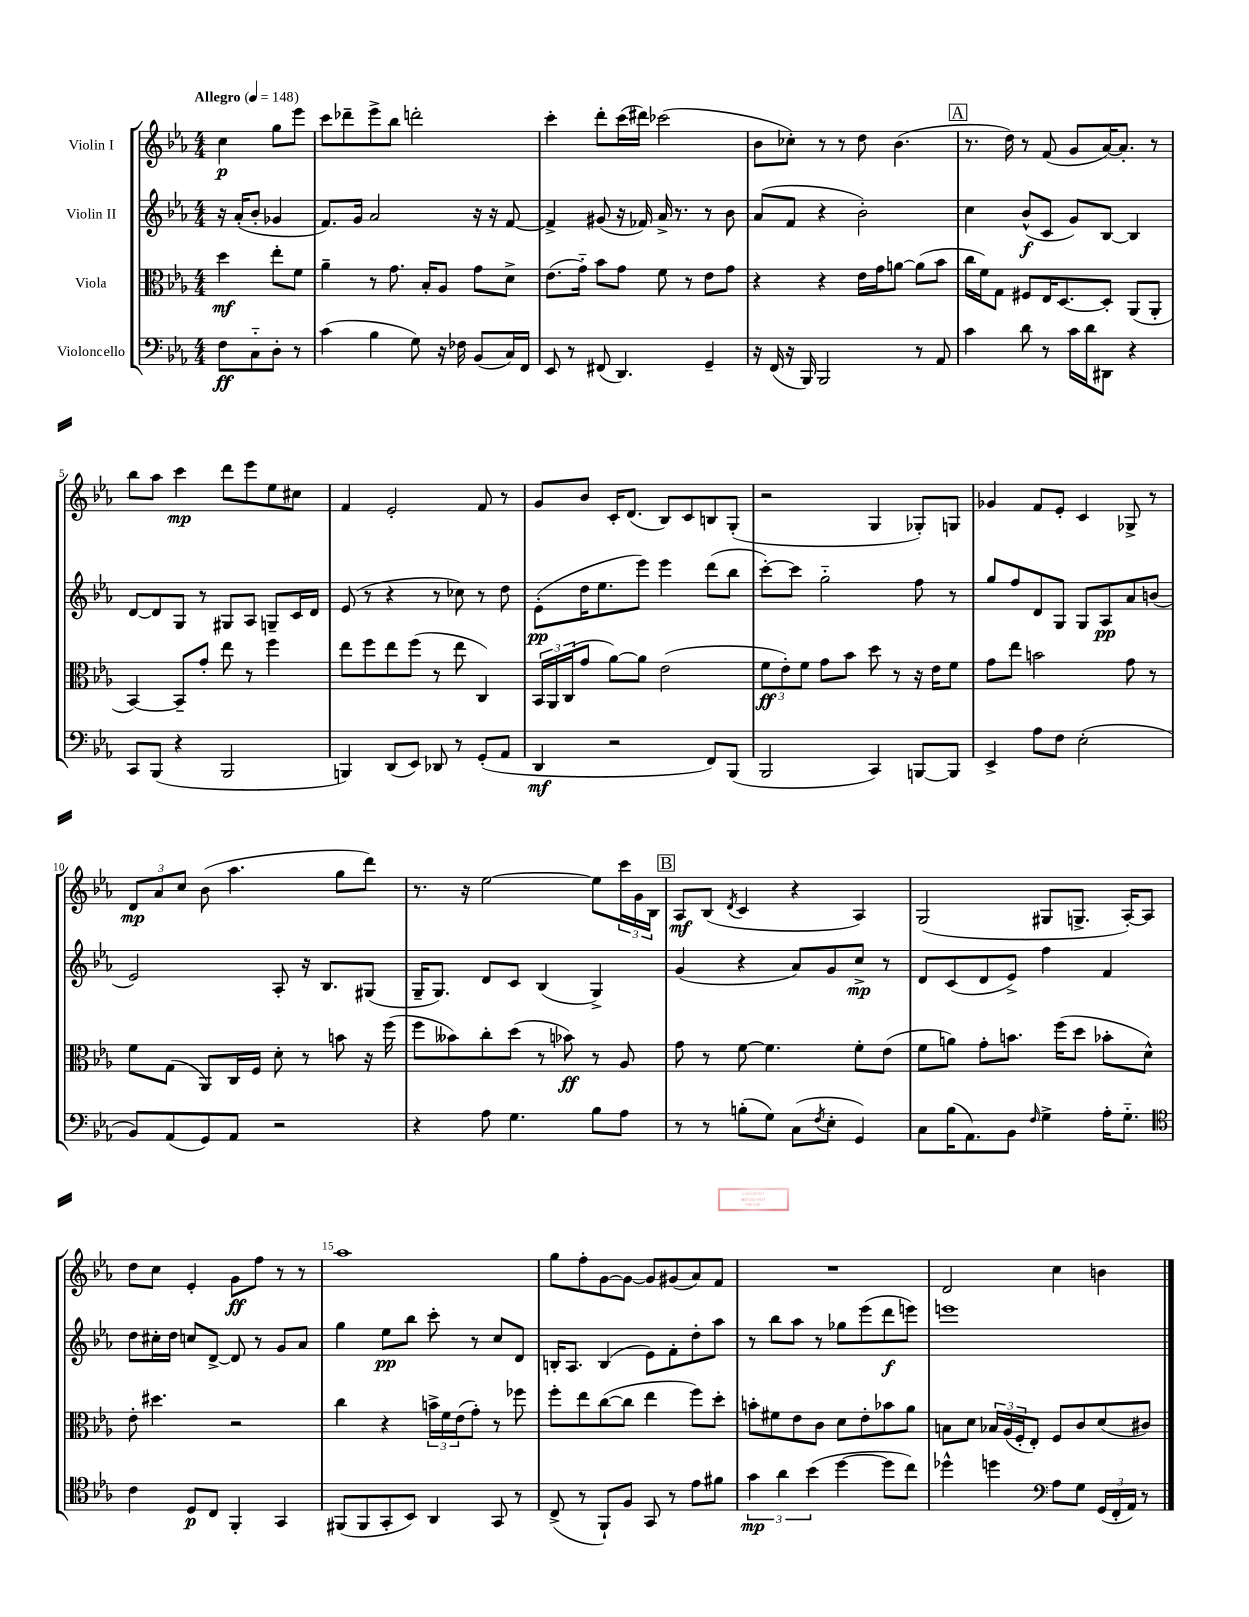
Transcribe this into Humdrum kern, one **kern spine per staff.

**kern	**kern	**kern	**kern
*staff4	*staff3	*staff2	*staff1
*clefF4	*clefC3	*clefG2	*clefG2
*k[b-e-a-]	*k[b-e-a-]	*k[b-e-a-]	*k[b-e-a-]
*M4/4	*M4/4	*M4/4	*M4/4
*MM148	*MM148	*MM148	*MM148
8F	4dd	16r	4cc
.	.	(16a-'	.
8C'~	.	8b-'	.
8D'	8ee-'	4g-	8gg
8r	8f	.	8eee-
=	=	=	=
(4c	4a-~	8.f)	8ccc
.	.	.	8ddd-~
.	.	16g	.
4B-	8r	2a-	8eee-^
.	8.g	.	8bb-
8G)	.	.	2ddd'
.	16B-'	.	.
16r	8A-	.	.
16F-	.	.	.
(8BB-	8g	16r	.
.	.	16r	.
16C)	8d^	[8f	.
16FF	.	.	.
=	=	=	=
8EE-	(8.e-	4f^]	4ccc'
8r	.	.	.
.	16g'~)	.	.
(8FF#	8b-	(8g#	8ddd'
4.DD)	8g	16r	(16ccc
.	.	16f-)	16ddd#)
.	8f	16a-^	(2ccc-
.	.	8.r	.
.	8r	.	.
4GG~	8e-	8r	.
.	8g	8b-	.
=	=	=	=
16r	4r	(8a-	8b-
(16FF	.	.	.
16r	.	8f	8cc-')
16BBB-)	.	.	.
2BBB-	4r	4r	8r
.	.	.	8r
.	16e-	2b-')	8dd
.	16g	.	.
.	[8a	.	(4.b-
8r	(8a]	.	.
8AA-	8b-	.	.
=	=	=	=
4c	16cc	4cc	8.r
.	16f)	.	.
.	8G	.	.
.	.	.	16dd)
8d	8F#	(8b-^^	8r
8r	16E-	8c	(8f
.	[8.D	.	.
16c	.	8g)	8g
16d	.	.	.
8DD#	8D']	[8B-	[16a-)
.	.	.	8.a-']
4r	(8AA-	4B-]	.
.	8AA-'	.	8r
=	=	=	=
8CC	[4BB-)	[8d	8bb-
(8BBB-	.	8d]	8aa-
4r	8BB-~]	8G	4ccc
.	8g'	8r	.
2BBB-	8ee-	8G#	8ddd
.	8r	8A-	8eee-
.	4ff	8G~	8ee-
.	.	16c	8cc#
.	.	16d	.
=	=	=	=
4BBB)	8ee-	(8e-	4f
.	8ff	8r	.
(8DD	8ee-	4r	2e-'
8EE-)	(8ff	.	.
8DD-	8r	8r	.
8r	8ee-	8cc-)	.
(8GG'	4C)	8r	8f
8AA-	.	8dd	8r
=	=	=	=
4DD	24BB-	(8e-'	8g
.	24AA-	.	.
.	(24C	.	.
.	8g	16dd	8b-
.	.	8.ee-	.
2r	[8a-)	.	16c'
.	.	.	(8.d
.	8a-]	8eee-)	.
.	(2e-	4eee-	8B-)
.	.	.	8c
8FF)	.	(8ddd	8B
(8BBB-	.	8bb-	(8G'
=	=	=	=
2BBB-	12f	[8ccc')	2r
.	12e-')	.	.
.	.	8ccc]	.
.	12f	.	.
.	8g	2gg'~	.
.	8b-	.	.
4CC)	8dd	.	4G
.	8r	.	.
[8BBB	16r	8ff	8G-')
.	16e-	.	.
8BBB]	8f	8r	8G
=	=	=	=
4EE-^	8g	8gg	4g-
.	8ee-	8ff	.
8A-	2b	8d	8f
8F	.	8G	8e-'
(2E-'	.	8G	4c
.	.	8A-	.
.	8g	8a-	8G-^
.	8r	(8b	8r
=	=	=	=
8BB-)	8f	2e-)	12d
.	.	.	12a-
(8AA-	(8G	.	.
.	.	.	12cc
8GG)	8AA-)	.	(8b-
8AA-	16C	.	4.aa-
.	16F	.	.
2r	8d'	8A-'	.
.	8r	16r	.
.	.	8.B-	.
.	8b	.	8gg
.	16r	(8G#	8ddd)
.	(16ff	.	.
=	=	=	=
4r	8ff	16G~	8.r
.	.	8.G)	.
.	8b--)	.	.
.	.	.	16r
8A-	8cc'	8d	[2ee-
4.G	(8dd	8c	.
.	8r	(4B-	.
.	8b-)	.	.
8B-	8r	4G^)	8ee-]
8A-	8A-	.	24ccc
.	.	.	24g
.	.	.	24B-
=	=	=	=
8r	8g	(4g	8A-
8r	8r	.	(8B-
.	.	.	8qd
(8B'	[8f	4r	4c
8G)	4.f]	.	.
(8C	.	8a-)	4r
8qF	.	.	.
8E-'	.	8g	.
4GG)	8f'	8cc^	4A-)
.	(8e-	8r	.
=	=	=	=
8C	8f	8d	(2G
(16B-	8a)	(8c	.
8.AA-)	.	.	.
.	8g'	8d	.
8BB-	8.b	8e-^)	.
16qqF	.	.	.
4G^	.	4ff	8G#
.	(16ff	.	.
.	8dd	.	8.G^
16A-'	8b-'	4f	.
8.G'~	.	.	[16A-')
.	8d^^)	.	8A-]
=	=	=	=
*clefC4	*	*	*
4c	8e-'	8dd	8dd
.	4.dd#	16cc#'	8cc
.	.	16dd	.
8D	.	8cc	4e-'
8C	.	[8d^	.
4FF'	2r	8d]	8g
.	.	8r	8ff
4GG	.	8g	8r
.	.	8a-	8r
=	=	=	=
(8FF#	4cc	4gg	1aa-
8FF#	.	.	.
8GG'	4r	8ee-	.
8BB-)	.	8bb-	.
4AA-	24b^	8ccc'	.
.	24f	.	.
.	(24e-	.	.
.	8g')	8r	.
8GG	8r	8cc	.
8r	8ff-	8d	.
=	=	=	=
(8C^	8ff'	16B'	8gg
.	.	8.A-	.
8r	8ee-	.	8ff'
8FF`)	([8cc	(4B	[8g
8F	8cc]	.	8g_
8GG	4ee-	8e-)	8g]
8r	.	8f'	(8g#
8e-	8ff)	8dd'	8a-)
8f#	8dd'	8aa-	8f
=	=	=	=
6g	8b'	8r	1r
.	8f#	8bb-	.
6a-	.	.	.
.	8e-	8aa-	.
(6b-	.	.	.
.	8c	8r	.
[4dd	8d	8gg-	.
.	8e-'	(8eee-	.
8dd]	8b-	8ddd	.
8cc)	8a-	8eee)	.
=	=	=	=
4dd-^^	8B	1eee	2d
.	8d	.	.
4dd	24B-	.	.
.	(24A-	.	.
.	24F'	.	.
.	8E-')	.	.
*clefF4	*	*	*
8A-	8F	.	4cc
8G	8c	.	.
(24GG	(8d	.	4b
24FF'	.	.	.
24AA-)	.	.	.
8r	8c#)	.	.
==	==	==	==
*-	*-	*-	*-
